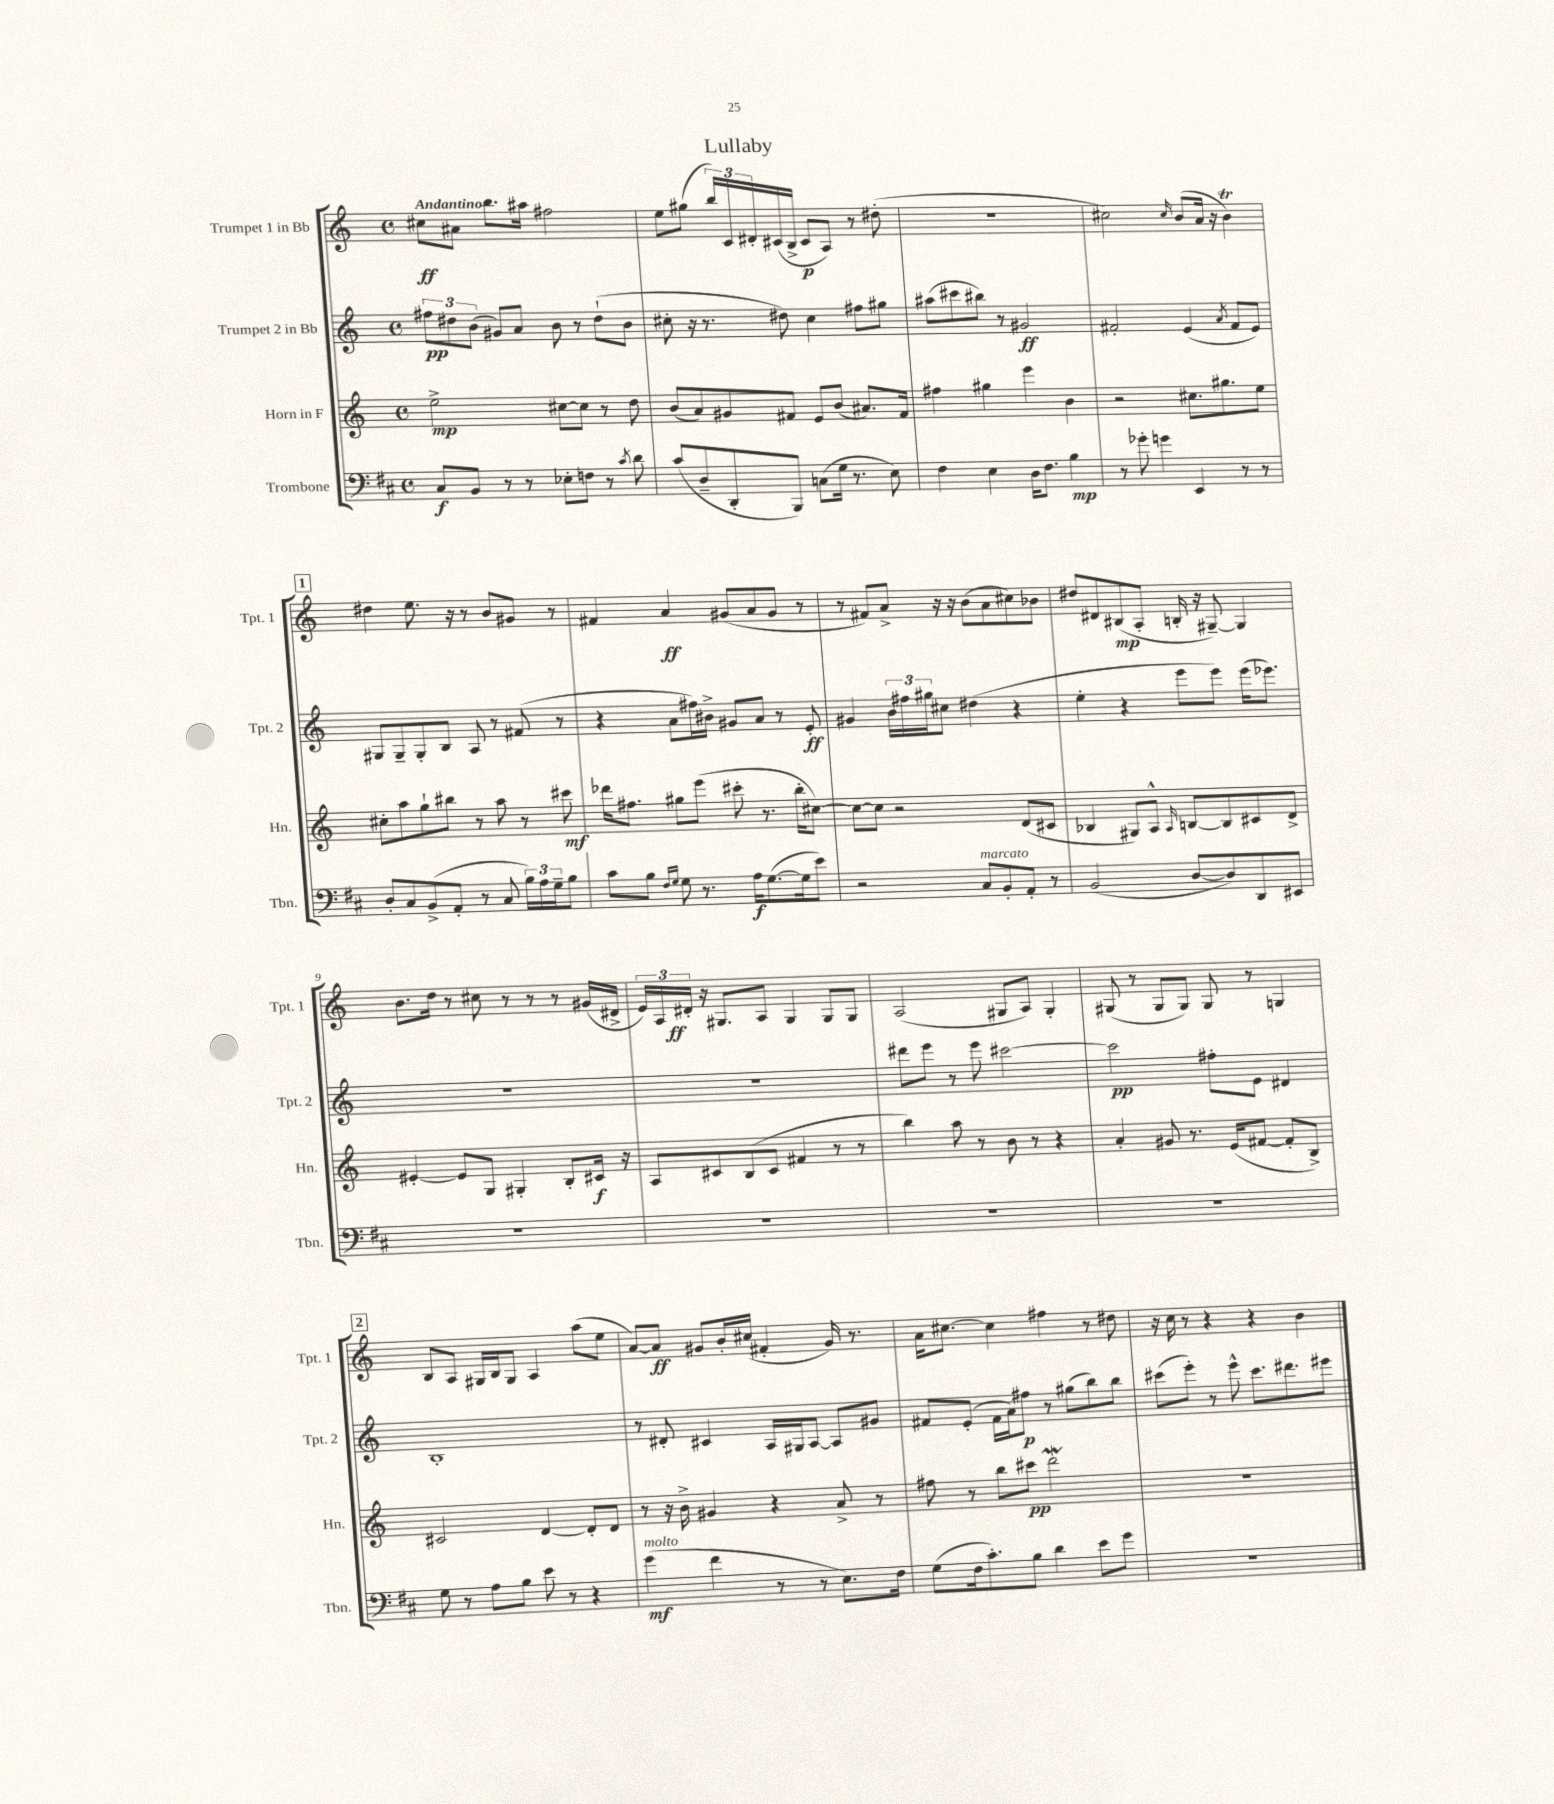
\header { title = "Lullaby" }
<<
\new StaffGroup <<
\new Staff = "s0" \with { instrumentName = "Trumpet 1 in Bb" shortInstrumentName = "Tpt. 1" } {
    \clef treble \key c \major \defaultTimeSignature \time 4/4 \tempo "Andantino"
    cis''8\ff ais'8 b''8. ais''16 fis''2 |
    e''8 gis''8( \tuplet 3/2 { b''16) c'16 dis'16-. } cis'16( b16-> cis'8\p a8) r8 dis''8-.( |
    R1 |
    cis''2) \grace { cis''16 } b'8( a'16 r16 b'4\trill) |
    \mark \markup { \box "1" } dis''4 e''8. r16 r8 b'8 gis'8 r8 |
    fis'4 a'4\ff gis'8( a'8 gis'8 r8 |
    r8 fis'8) a'8-> r16 r16 b'8( a'8 cis''8) bes'8 |
    dis''8 dis'8 bis8\mp( a8-. b16-. r16 gis8~--) gis4 |
    b'8. d''16 r8 cis''8 r8 r8 r8 gis'16( dis'16-> |
    \tuplet 3/2 { e'16) a16 dis'16-.\ff } r16 gis8. a8 gis4 gis8 gis8 |
    a2( gis8 a8) gis4-. |
    gis8( r8 gis8 gis8) gis8 r8 g4 |
    \mark \markup { \box "2" } b8 a8 gis16 b16 gis8 a4 a''8( e''8 |
    a'8~) a'8\ff gis'8 b'16-. cis''16( fis'4-. gis'16) r8. |
    a'16 cis''8.~ cis''4 fis''4 r8 dis''8 |
    r16 c''16 r8 r4 r4 b'4 \bar "|." |
}
\new Staff = "s1" \with { instrumentName = "Trumpet 2 in Bb" shortInstrumentName = "Tpt. 2" } {
    \clef treble \key c \major \defaultTimeSignature \time 4/4
    \tuplet 3/2 { fis''8\pp dis''8 b'8( } gis'8) a'8 b'8 r8 dis''8-!( b'8 |
    cis''8-. r16 r8. dis''8) cis''4 fis''8 gis''8 |
    ais''8( cis'''8 bis''8) r8 gis'2\ff |
    fis'2-. e'4( \acciaccatura { a'8 } fis'8 e'8) |
    \mark \markup { \box "1" } gis8 gis8-- gis8-. b8 a8 r8 fis'8( r8 |
    r4 a'8 fis''16) bis'16-> gis'8 a'8 r8 e'8-.\ff |
    gis'4 \tuplet 3/2 { b'16 fis''16 gis''16 } cis''8 dis''4( r4 |
    e''4-. r4 e'''8 e'''8) e'''16( ees'''8.) |
    r1 |
    r1 |
    dis'''8 e'''8 r8 e'''8 cis'''2~ |
    cis'''2\pp fis''8-. e'8 dis'4 |
    \mark \markup { \box "2" } b1-. |
    r8 dis'8-. cis'4 a16 gis16 a8~ a8 gis'8 |
    fis'8 e'8-.( fis'16 a'16) fis''8\p r8 gis''8( b''8) b''8 |
    cis'''8( e'''8-.) r8 e'''8-^ cis'''8. dis'''8. eis'''8 \bar "|." |
}
\new Staff = "s2" \with { instrumentName = "Horn in F" shortInstrumentName = "Hn." } {
    \clef treble \key c \major \defaultTimeSignature \time 4/4
    e''2->\mp cis''8~ cis''8 r8 d''8 |
    b'8( a'8) gis'8 fis'8 e'8 b'8( ais'8.) fis'16 |
    fis''4 gis''4 e'''4 b'4 |
    r2 cis''8. gis''8. e''8 |
    \mark \markup { \box "1" } cis''8-. a''8 g''8-! bis''8 r8 a''8 r8 cis'''8\mf |
    des'''16 fis''8. gis''8 e'''8( cis'''8-. r8. b''16-. cis''8~) |
    cis''8~ cis''8 r2 d'8( cis'8 |
    bes4 gis8) a8-^ \grace { a16 } b8~ b8 cis'8 d'8-> |
    eis'4~-. eis'8 g8 gis4-. b8-. cis'16\f r16 |
    a8 cis'8 b8( cis'8 fis'4 r8 r8 |
    b''4) a''8 r8 b'8 r8 r4 |
    a'4-. gis'8 r8. e'16( fis'8~ fis'8-. b8->) |
    \mark \markup { \box "2" } cis'2 d'4~ d'8-. d'8 |
    r8 r16 b'16-> gis'4 r4 a'8-> r8 |
    fis''8 r8 b''8 cis'''8\pp d'''2\mordent |
    R1 \bar "|." |
}
\new Staff = "s3" \with { instrumentName = "Trombone" shortInstrumentName = "Tbn." } {
    \clef bass \key d \major \defaultTimeSignature \time 4/4
    cis8\f b,8 r8 r8 ees8-. f8 r8 \acciaccatura { cis'8 } d'8 |
    cis'8( d8-- d,8-. b,,8) c8( g16 r8. e8) |
    fis4 e4 d16 fis8. b4\mp |
    r8 ges'8-. g'4 e,4 r8 r8 |
    \mark \markup { \box "1" } d8-. cis8 b,8->( a,8-. r8 cis8 \tuplet 3/2 { b16) a16 g16-- } b8 |
    cis'8 b8 \grace { fis16 g16 } g8 r8. a16\f g8.~( g16 e'8) |
    r2 cis8^\markup { \italic "marcato" } b,8-. a,8-. r8 |
    b,2( d8~ d8) d,8 eis,8 |
    R1 |
    R1 |
    R1 |
    R1 |
    \mark \markup { \box "2" } g8 r8 a8 b8 e'8 r8 r4 |
    g'4\mf^\markup { \italic "molto" }( fis'4 r8 r8 e8.) fis16 |
    g8( fis16 cis'8.-.) b8 d'4 e'8 g'8 |
    R1 \bar "|." |
}
>>
>>
